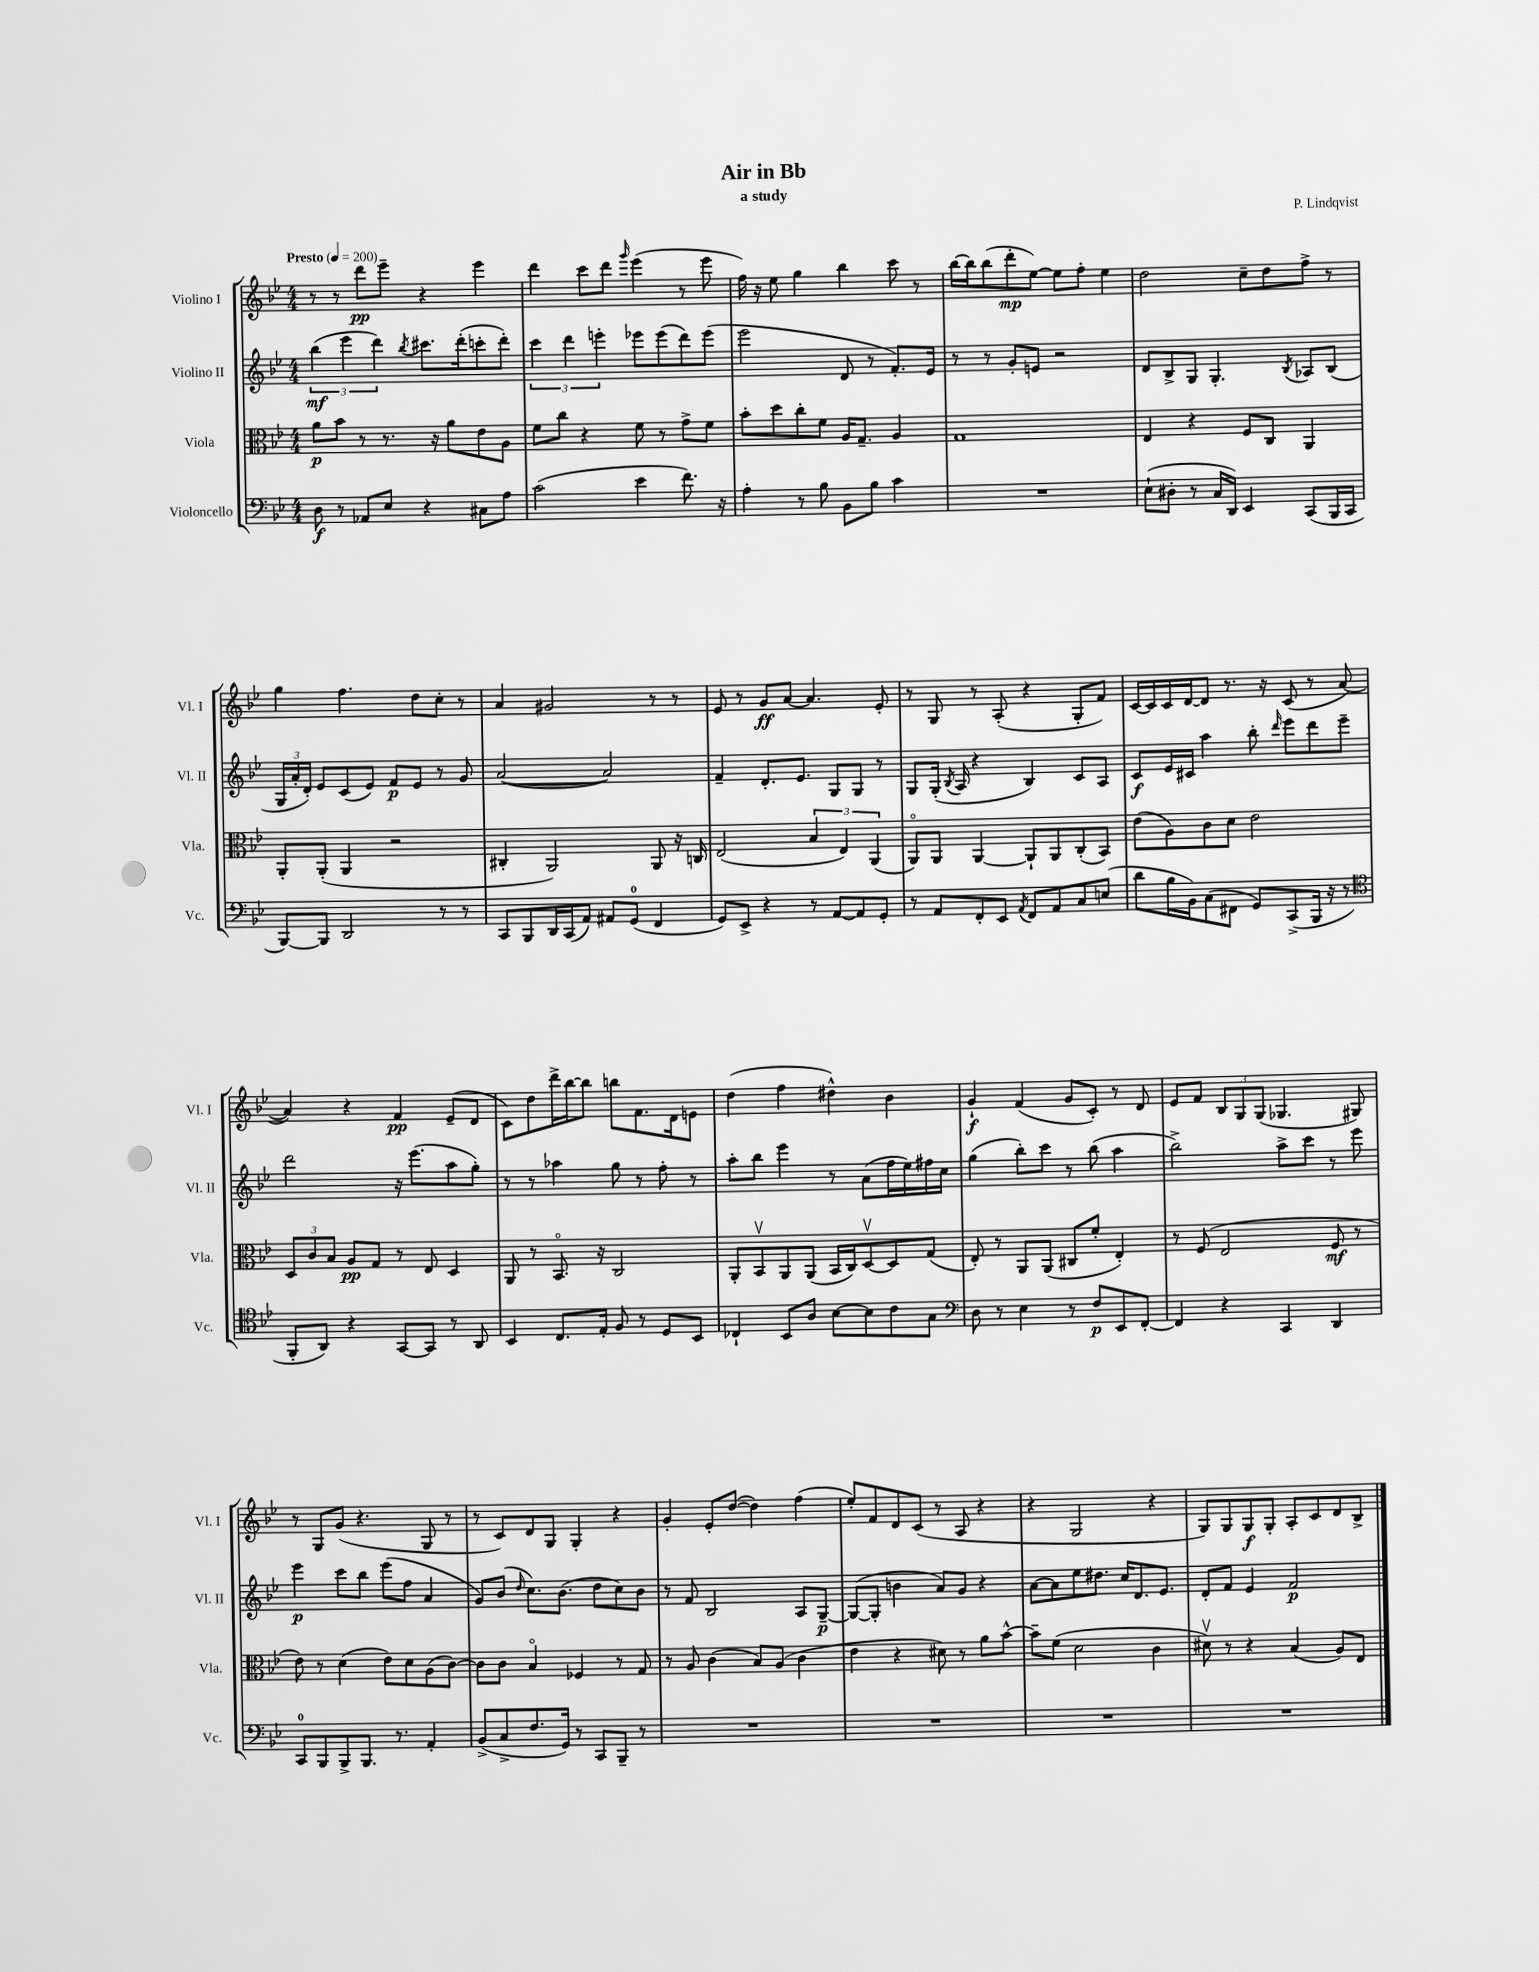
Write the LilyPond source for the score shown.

\header { title = "Air in Bb" composer = "P. Lindqvist" subtitle = "a study" }
<<
\new StaffGroup <<
\new Staff = "s0" \with { instrumentName = "Violino I" shortInstrumentName = "Vl. I" } {
    \clef treble \key bes \major \numericTimeSignature \time 4/4 \tempo "Presto" 4 = 200
    \autoBeamOff r8 r8 d'''8[\pp ees'''8]-- r4 ees'''4 |
    d'''4 c'''8[ d'''8] \grace { g'''16 } ees'''4( r8 ees'''8 |
    f''16) r16 ees''8 g''4 bes''4 c'''8 r8 |
    bes''16[~ bes''16 bes''8( d'''8-.\mp ees''8]~) ees''8[ f''8]-. ees''4 |
    d''2 c''8[-- d''8 f''8]-> r8 |
    g''4 f''4. d''8[ c''8]-. r8 |
    a'4 gis'2 r8 r8 |
    ees'8 r8 g'8[\ff a'8]~ a'4. ees'8-. |
    r8 g8 r8 a8-.( r4 g8[-. f'8]) |
    c'16[~ c'16 c'16 d'16~ d'8] r8. r16 c'8( r8 a'8~ |
    a'4) r4 f'4\pp ees'8[--( d'8] |
    c'8[) d''8 d'''16-> bes''16~ bes''8] b''8[ f'8. d'16 e'8] |
    d''4( f''4 dis''4-^) bes'4 |
    g'4-!\f f'4( g'8[ c'8]-.) r8 d'8 |
    ees'8[ f'8] \tuplet 3/2 { bes8[ g8 g8]( } ges4. gis8) |
    r8 g8[ g'8]( r4. g8 r8 |
    r8 c'8[) d'8 g8] g4-. r4 |
    g'4-. ees'8[-. d''8]~( d''4) f''4( |
    ees''8[-.) f'8 d'8 c'8]( r8 a8 r4 |
    r4 g2 r4 |
    g8[) g8 g8\f g8]-. a8[-. c'8 d'8 bes8]-> \bar "|." |
}
\new Staff = "s1" \with { instrumentName = "Violino II" shortInstrumentName = "Vl. II" } {
    \clef treble \key bes \major \numericTimeSignature \time 4/4
    \autoBeamOff \tuplet 3/2 { bes''4\mf( ees'''4 d'''4) } \acciaccatura { bes''8 } cis'''8.[ d'''16-.( c'''8-. d'''8]-.) |
    \tuplet 3/2 { c'''4 d'''4 e'''4-. } ees'''8[ ees'''8( d'''8) ees'''8]( |
    ees'''2 d'8 r8 f'8.[-.) ees'16] |
    r8 r8 g'8[-. e'8] r2 |
    d'8[ bes8-> g8] g4.-. \acciaccatura { bes8 } aes8[ bes8]( |
    \tuplet 3/2 { g16[ a'16-. d'16]-.) } ees'8[ c'8( ees'8]) f'8[\p ees'8] r8 g'8 |
    a'2~( a'2) |
    f'4-- d'8.[-. ees'8.] g8[ g8] r8 |
    g8[ g16]-.( \acciaccatura { bes8 } a16 r4 bes4) c'8[ a8] |
    c'8[\f ees'16 cis'16] a''4 bes''8-. \grace { d'''16 } ees'''8[ d'''8 ees'''8]-- |
    d'''2 r16 ees'''8.[( a''8 g''8]-.) |
    r8 r8 aes''4 g''8 r8 f''8-. r8 |
    a''8[-. bes''8] ees'''4 r8 a'8[( f''16 ees''16) fis''16 c''16] |
    g''4( bes''8[-.) c'''8] r8 bes''8( a''4 |
    bes''2->) a''8[-> c'''8] r8 ees'''8 |
    ees'''4\p c'''8[ bes''8] ees'''8[( f''8] a'4 |
    g'8[) bes'8]( \grace { d''16 } c''8.[) bes'8.]( d''8[ c''8) bes'8] |
    r8 f'8 bes2 a8[ g8]~--\p |
    g8[~( g8]-. b'4 a'8[) g'8] r4 |
    a'8[~ a'8 ees''8 dis''8.] c''16[ d'8. ees'8.] |
    d'8[-. f'8] ees'4 f'2\p \bar "|." |
}
\new Staff = "s2" \with { instrumentName = "Viola" shortInstrumentName = "Vla." } {
    \clef alto \key bes \major \numericTimeSignature \time 4/4
    \autoBeamOff a'8[\p bes'8] r8 r8. r16 a'8[ ees'8 a8] |
    f'8[ c''8] r4 f'8 r8 g'8[-> f'8] |
    bes'8[-. d''8 c''8-. f'8] a16[ g8.]-- a4 |
    g1 |
    ees4 r4 f8[ c8] a,4 |
    a,8[-. a,8]-.( a,4 r2 |
    cis4-. a,2) a,8 r16 c16 |
    ees2( \tuplet 3/2 { bes4 ees4) a,4( } |
    a,8[\flageolet) a,8] a,4~ a,8[-! a,8 c8-.( bes,8]) |
    ees'8[( a8) c'8 d'8] ees'2 |
    \tuplet 3/2 { d8[ c'8 bes8] } a8[\pp g8] r8 ees8 d4 |
    a,8 r8 bes,8.\flageolet r16 c2 |
    a,8[-. bes,8\upbow a,8 a,8]( bes,16[ c16) d8~\upbow d8 g8]( |
    ees8-.) r8 a,8[ a,8]( cis8[ f'8]-. ees4-.) |
    r8 f8( ees2 f8\mf r8 |
    ees'8) r8 d'4( ees'8[) d'8 a8( c'8]~) |
    c'8[ c'8] bes4\flageolet fes4 r8 g8 |
    r8 a8 c'4( bes8[) a8]( c'4 |
    ees'4 r4 dis'8) r8 a'8[ bes'8]~-^ |
    bes'8[-- f'8]( d'2 c'4 |
    dis'8\upbow) r8 r4 bes4( a8[) ees8] \bar "|." |
}
\new Staff = "s3" \with { instrumentName = "Violoncello" shortInstrumentName = "Vc." } {
    \clef bass \key bes \major \numericTimeSignature \time 4/4
    \autoBeamOff d8\f r8 aes,8[ ees8] r4 cis8[ a8] |
    c'2( ees'4 f'8.) r16 |
    a4-. r8 bes8 bes,8[ bes8] c'4 |
    R1 |
    ees8[-!( dis8]-. r8 c16[ d,16]) ees,4 c,8[( bes,,16 c,16] |
    bes,,8[~) bes,,8] d,2 r8 r8 |
    c,8[ bes,,8 d,16 c,16( a,8]) ais,8[ g,8]-0( f,4 |
    g,8[) ees,8]-> r4 r8 a,8[~ a,8 g,8]-. |
    r8 a,8[ f,8-. ees,8] \acciaccatura { a,8 } f,8[ a,8 c8 e8]( |
    d'8[ bes16 bes,16) c8( fis,8] g,8[) c,8->( bes,,16] r16 r8 |
    \clef tenor f,8[-. a,8]) r4 g,8[~ g,8] r8 a,8 |
    bes,4 c8.[ ees16]-. f8 r8 d8[ bes,8] |
    ces4-! bes,8[ a8] bes8[~ bes8 c'8 g8] |
    \clef bass d8 r8 ees4 r8 f8[\p ees,8 f,8]~-. |
    f,4 r4 c,4 d,4 |
    c,8[-0 bes,,8 bes,,8-> bes,,8.] r8. a,4-. |
    bes,8[->( c8-> f8. g,16]) r8 c,8[ bes,,8]-- r8 |
    R1 |
    R1 |
    R1 |
    R1 \bar "|." |
}
>>
>>
\layout { \context { \Score \remove "Bar_number_engraver" } }
